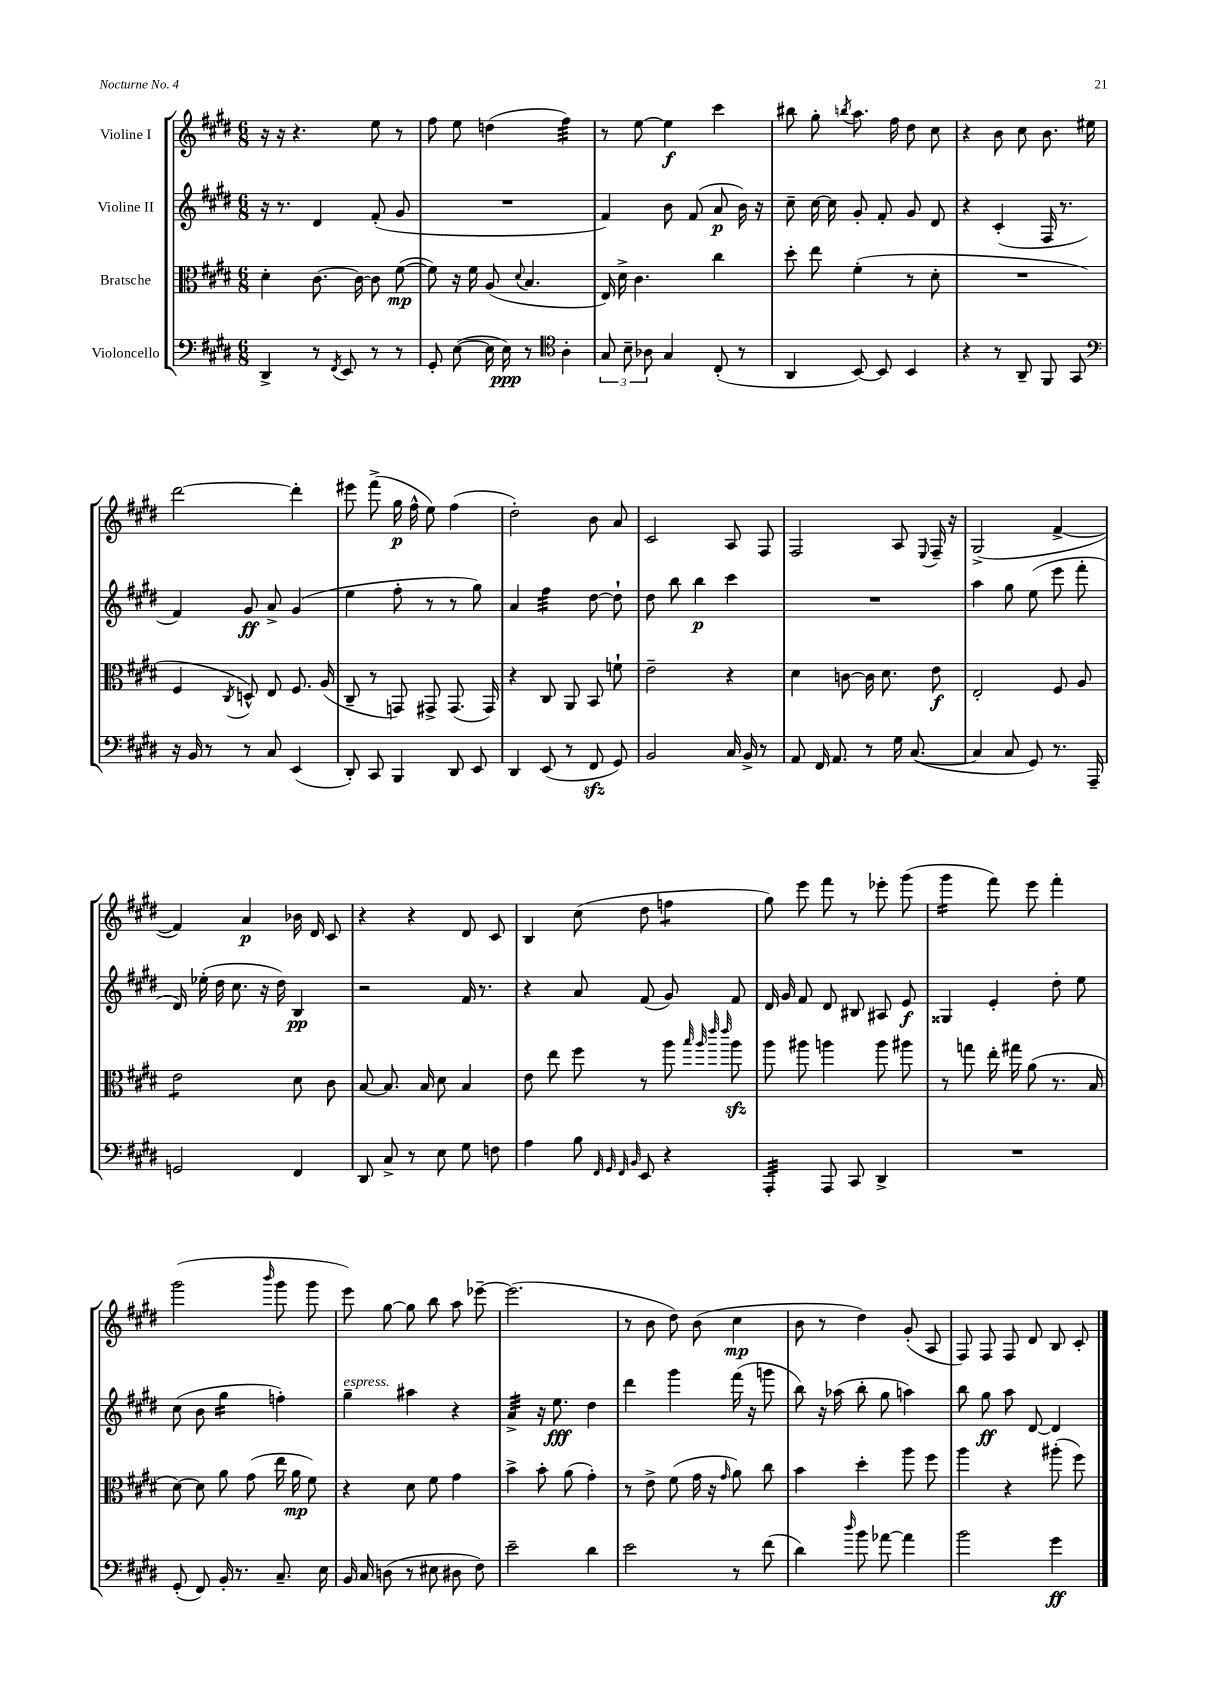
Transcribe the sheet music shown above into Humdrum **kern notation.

**kern	**kern	**kern	**kern
*staff4	*staff3	*staff2	*staff1
*clefF4	*clefC3	*clefG2	*clefG2
*k[f#c#g#d#]	*k[f#c#g#d#]	*k[f#c#g#d#]	*k[f#c#g#d#]
*M6/8	*M6/8	*M6/8	*M6/8
4DD#^	4d#'	16r	16r
.	.	8.r	16r
.	.	.	4.r
8r	[8.c#	4d#	.
8qFF#	.	.	.
8EE	.	.	.
.	16c#_	.	.
8r	8c#]	(8f#'	8ee
8r	([8f#	8g#	8r
=	=	=	=
8GG#'	8f#])	2.r	8ff#
([8E	16r	.	8ee
.	16f#	.	.
16E]	(8A	.	(4dd
16E)	.	.	.
.	8qqd#	.	.
8r	4.B	.	.
*clefC4	*	*	*
4A'	.	.	4ff#)
=	=	=	=
12G#	16E)	4f#)	8r
.	16d#^	.	.
12B~	.	.	.
.	4.c#	.	[8ee
12A-	.	.	.
4G#	.	8b	4ee]
.	.	(8f#	.
(8C#'	4cc#	8a	4ccc#
8r	.	16b)	.
.	.	16r	.
=	=	=	=
4AA	8dd#'	8cc#~	8bb#
.	8ee	[16cc#	8gg#'
.	.	16cc#]	.
.	.	.	8qbb
[8BB)	(4f#'	8g#'	8.aa
8BB]	.	8f#'	.
.	.	.	16ff#
4BB	8r	8g#	8dd#
.	8d#'	8d#	8cc#
=	=	=	=
4r	2.r	4r	4r
8r	.	(4c#'	8b
8AA~	.	.	8cc#
8FF#	.	16F#	8.b
.	.	8.r	.
8GG#	.	.	.
.	.	.	16ee#
=	=	=	=
*clefF4	*	*	*
16r	4F#	4f#)	[2ddd#
16BB	.	.	.
8r	.	.	.
.	8qC#	.	.
8r	8D^^)	8g#	.
8C#	8E	8a^	.
(4EE	8.F#	(4g#	4ddd#']
.	(16A	.	.
=	=	=	=
8DD#')	8C#~	4ee	8eee#
8CC#	8r	.	(8fff#^
4BBB	8GG)	8ff#'	16gg#
.	.	.	16ff#^^
.	8GG#^	8r	8ee)
8DD#	(8.GG#	8r	(4ff#
8EE	.	8gg#)	.
.	16GG#)	.	.
=	=	=	=
4DD#	4r	4a	2dd#')
(8EE	8C#	4ff#	.
8r	8AA	.	.
8FF#	8BB	[8dd#	8b
8GG#)	8f`	8dd#`]	8a
=	=	=	=
2BB	2e~	8dd#	2c#
.	.	8bb	.
.	.	4bb	.
16C#	4r	4ccc#	8A
16BB^	.	.	.
8r	.	.	8F#
=	=	=	=
8AA	4d#	2.r	2F#
16FF#	.	.	.
8.AA	.	.	.
.	[8c	.	.
8r	16c]	.	.
.	8.d#	.	.
16G#	.	.	8A
([8.C#	.	.	.
.	.	.	8qqE
.	8e	.	16F#~
.	.	.	16r
=	=	=	=
4C#]	2E'	4aa	(2G#^
8C#	.	8gg#	.
8GG#)	.	(8ee	.
8.r	8F#	8eee	[4f#^
.	8A	8fff#'	.
16AAA~	.	.	.
=	=	=	=
2GG	2e	16d#)	4f#])
.	.	(16ee-'	.
.	.	16dd#	.
.	.	8.cc#	.
.	.	.	4a
.	.	16r	.
.	.	16dd#)	.
4FF#	8d#	4B	16b-
.	.	.	16d#
.	8c#	.	8c#
=	=	=	=
8DD#	[8B	2r	4r
8C#^	8.B]	.	.
8r	.	.	4r
.	16B	.	.
8E	8d#	.	.
8G#	4B	16f#	8d#
.	.	8.r	.
8F	.	.	8c#
=	=	=	=
4A	8e	4r	4B
.	8ee	.	.
8B	8ff#	8a	(8cc#
32qqFF#	.	.	.
32qqGG#	.	.	.
32qqFF#	.	.	.
32qqBB	.	.	.
8EE	8r	(8f#	8dd#
4r	8aa	8g#)	4ff
.	32qqbb	.	.
.	32qqaa	.	.
.	32qqeee	.	.
.	32qqeee	.	.
.	8aa	8f#	.
=	=	=	=
4AAA'	8aa	16d#	8gg#)
.	.	16g#	.
.	8aa#	8f#	8eee
8AAA	4aa	8d#	8fff#
8CC#	.	8B#	8r
4DD#^	8aa	8A#	8eee-'
.	8aa#	8e	(8ggg#
=	=	=	=
2.r	8r	4G##	4ggg#
.	8gg	.	.
.	16ee'	4e'	8fff#)
.	16gg#	.	.
.	(8a	.	8eee
.	8.r	8dd#'	4fff#'
.	.	8ee	.
.	16B	.	.
=	=	=	=
(8GG#'	[8d#)	(8cc#	(2ggg#
8FF#)	8d#]	8b	.
16BB'	8a	4gg#	.
8.r	.	.	.
.	(8g#	.	.
.	.	.	16qqbbb
8.C#~	16ee	4ff')	8ggg#
.	16a	.	.
.	8f#)	.	8ggg#
16E	.	.	.
=	=	=	=
16BB	4r	4gg#~	8eee)
16C#	.	.	.
(8D	.	.	[8gg#
8r	8d#	4aa#	8gg#]
8E#	8f#	.	8bb
8D#	4g#	4r	8aa
8F#)	.	.	[8eee-~
=	=	=	=
2e~	4b^	4a^	(2.eee-]
.	8b'	16r	.
.	.	8.ee	.
.	(8a	.	.
4d#	4g#')	4dd#	.
=	=	=	=
2e	8r	4ddd#	8r
.	8e^	.	8b
.	(8f#	4ggg#	8dd#)
.	16g#	.	(8b
.	16r	.	.
.	16qqg#	.	.
8r	8a)	(16fff#	4cc#
.	.	16r	.
(8f#	8cc#	8ggg	.
=	=	=	=
4d#)	4b	8bb)	8b
.	.	16r	8r
.	.	(16aa-	.
16qqdd#	.	.	.
8b	4dd#'	8bb'	4dd#)
[8a-	.	8gg#	.
4a-]	8aa	4aa)	(8g#'
.	8ff#	.	8A
=	=	=	=
2b	4aa	8bb	8F#)
.	.	8gg#	8F#
.	4r	8aa	8F#
.	.	[8d#	8d#
4g#	(8aa#'	4d#]	8B
.	8ff#)	.	8c#'
==	==	==	==
*-	*-	*-	*-
